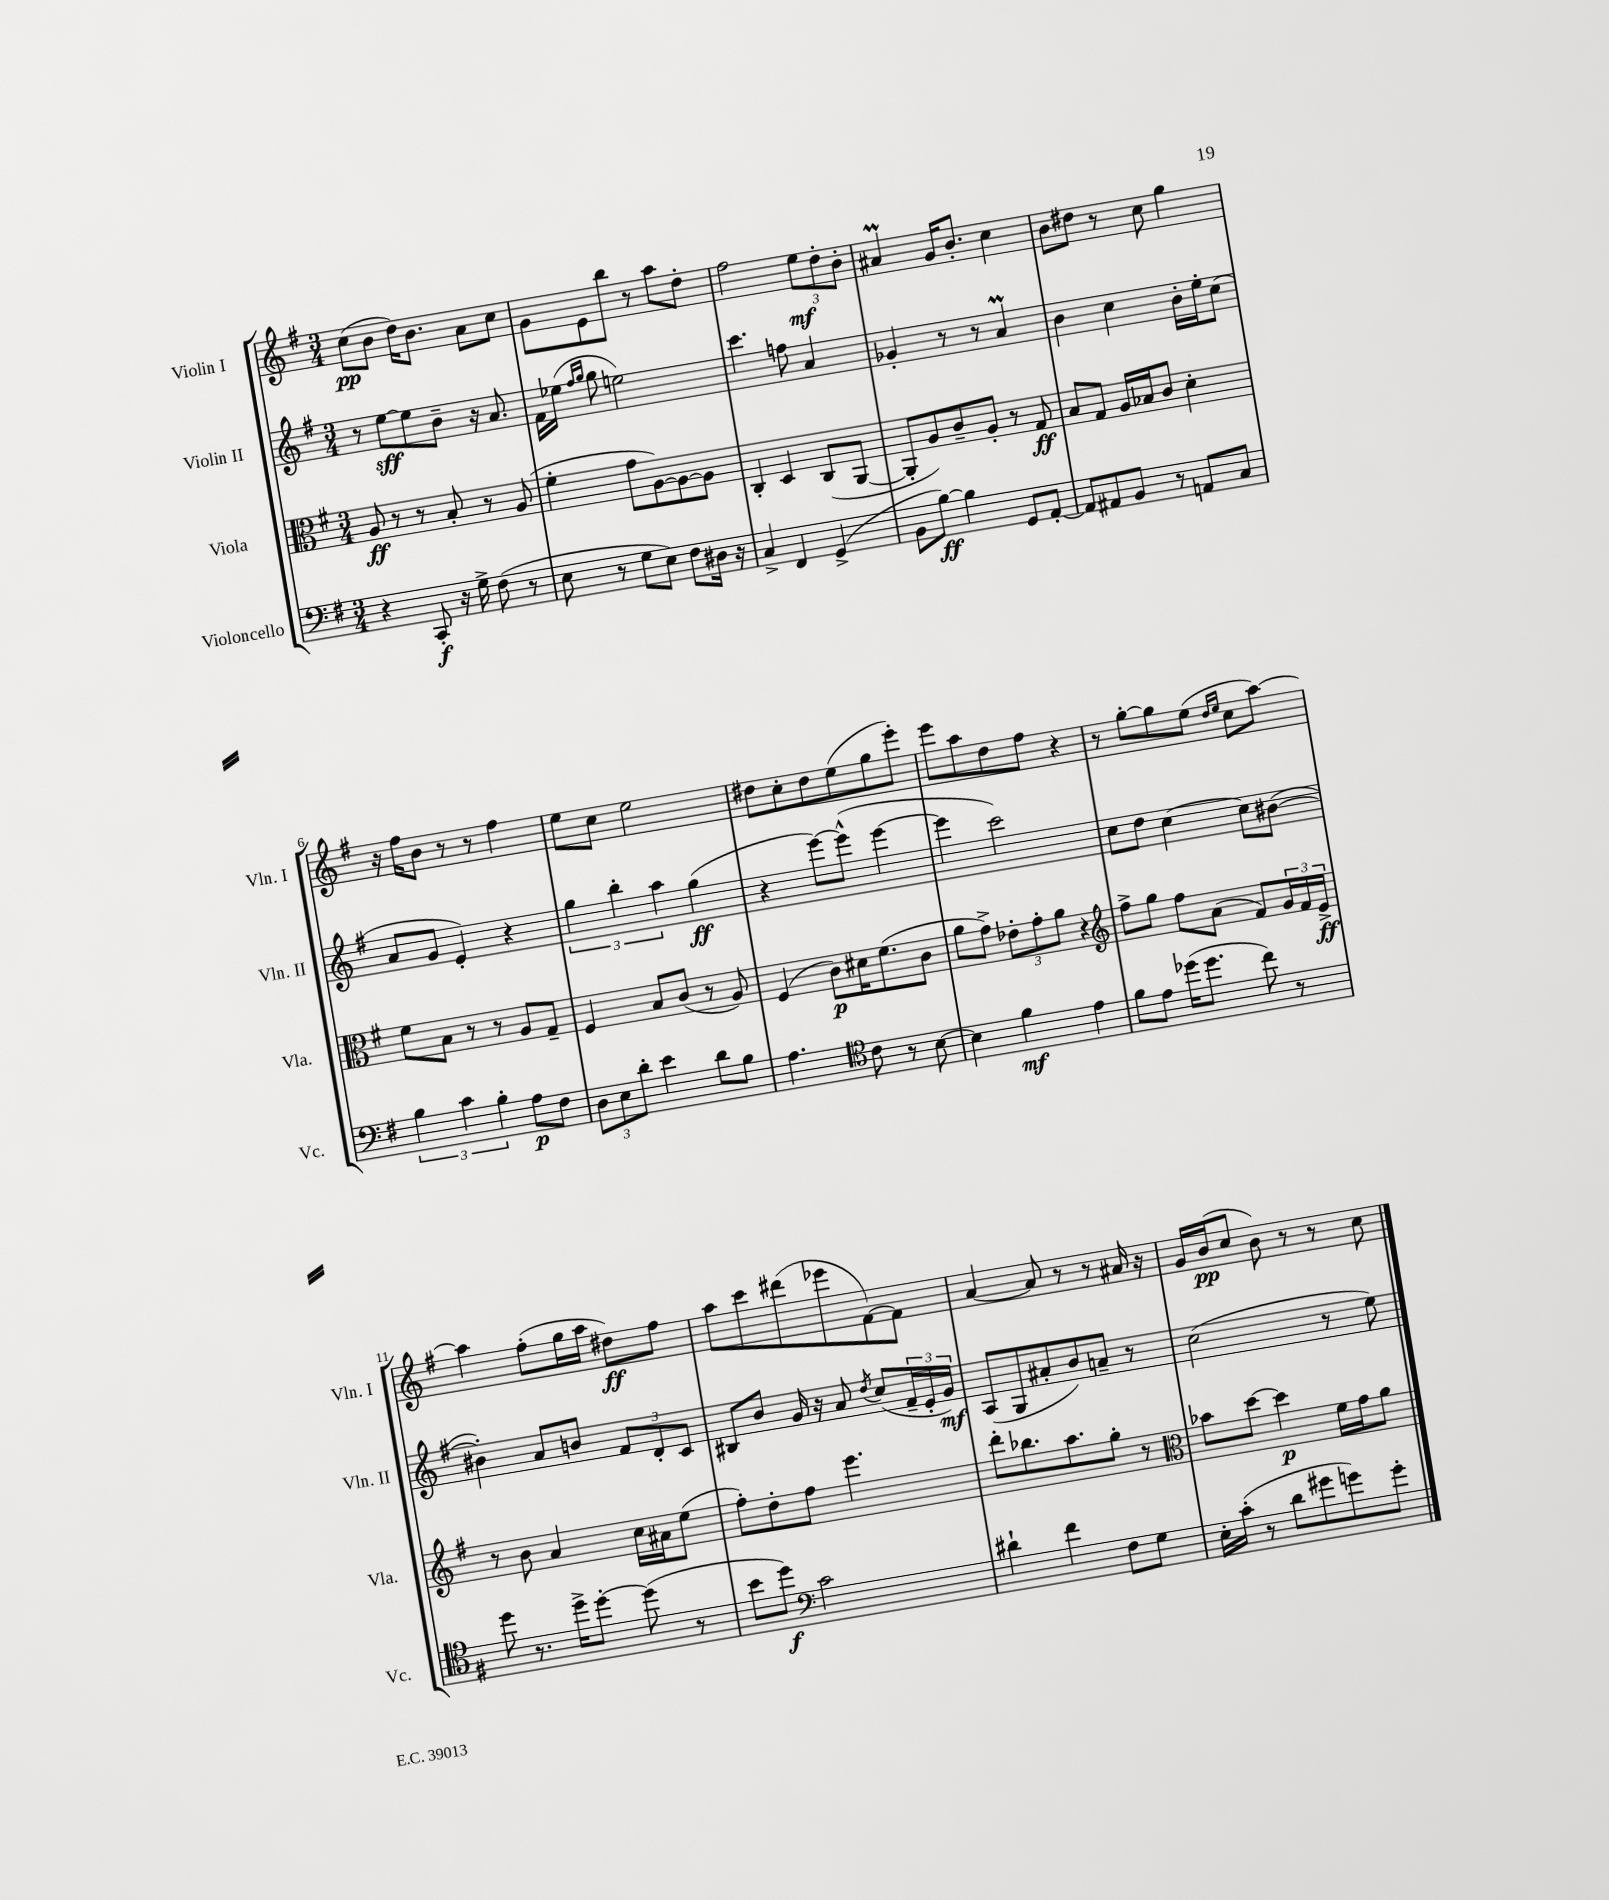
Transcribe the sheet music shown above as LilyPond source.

<<
\new StaffGroup <<
\new Staff = "s0" \with { instrumentName = "Violin I" shortInstrumentName = "Vln. I" } {
    \clef treble \key g \major \numericTimeSignature \time 3/4
    c''8\pp( b'8 d''16) b'8. a'8 c''8 |
    g'8 e'8 b''8 r8 a''8 d''8-. |
    fis''2 \tuplet 3/2 { e''8\mf d''8-. b'8-. } |
    ais'4\prall g'16 b'8.-. c''4 |
    b'8 dis''8 r8 c''8 g''4 |
    r16 fis''16 b'8 r8 r8 fis''4 |
    e''8 c''8 e''2 |
    dis''8 c''8-. dis''8 e''8( g''8 e'''8-.) |
    e'''8 a''8 d''8 fis''8 r4 |
    r8 g''8~-. g''8 e''8( \grace { d''16 e''16 } c''8 a''8~) |
    a''4 fis''8-.( g''16 a''16 dis''8\ff) fis''8 |
    a''8 c'''8 dis'''8( ees'''8 fis'8~) fis'8 |
    a'4~ a'8 r8 r8 ais'16 r16 |
    g'16 b'16\pp( c''8 b'8) r8 r8 c''8 \bar "|." |
}
\new Staff = "s1" \with { instrumentName = "Violin II" shortInstrumentName = "Vln. II" } {
    \clef treble \key g \major \numericTimeSignature \time 3/4
    r8 e''8~\sff e''8 b'8-- r16 a'8. |
    fis'16 ees''16( \grace { fis''16 g''16 } g''8 e''2) |
    c'''4. f''8 a'4 |
    ges'4-. r8 r8 a'4\prall |
    b'4 c''4 b'16-. e''16-. c''8( |
    a'8 g'8 e'4-.) r4 |
    \tuplet 3/2 { g''4 b''4-. a''4 } g''4\ff( |
    r4 e'''8~) e'''8-^( e'''4~ |
    e'''4 c'''2) |
    c''8 d''8 c''4~ c''8 bis'8~( |
    bis'4-.) a'8 b'8 \tuplet 3/2 { fis'8 d'8-. c'8 } |
    bis8 b'8 g'16 r16 a'8 \acciaccatura { d''8 } c''8( \tuplet 3/2 { fis'16-- e'16-. g'16\mf) } |
    a8( g8 ais'8-. b'8) a'8-- r8 |
    c''2( r8 e''8) \bar "|." |
}
\new Staff = "s2" \with { instrumentName = "Viola" shortInstrumentName = "Vla." } {
    \clef alto \key g \major \numericTimeSignature \time 3/4
    a8\ff r8 r8 b8-. r8 a8( |
    fis'4-. g'8 a8~) a8~ a8 |
    c4-. d4 c8( a,8~ |
    a,8-. a8) c'8-- a8-. r8 g8\ff |
    b8 g8 a16 bes16 c'8 d'4-. |
    fis'8 b8 r8 r8 a8 g8-- |
    fis4 b8 c'8( r8 a8) |
    fis4( c'8\p) dis'16 fis'8.( c'8 |
    a'8 g'8->) \tuplet 3/2 { ees'8-. g'8-. a'8 } r4 |
    \clef treble fis''8-> g''8 fis''8 a'8( fis'8) \tuplet 3/2 { g'16 fis'16 e'16->\ff } |
    r8 b'8 a'4 c''16 ais'16 e''8( |
    fis''8-.) d''8-. fis''8 e'''4. |
    d'''8-. bes''8. a''8. g''8-. r8 |
    \clef alto bes'8 d''8~ d''4\p fis'16 g'16 a'8 \bar "|." |
}
\new Staff = "s3" \with { instrumentName = "Violoncello" shortInstrumentName = "Vc." } {
    \clef bass \key g \major \numericTimeSignature \time 3/4
    r4 c,8-.\f r16 g16-> fis8( r8 |
    e8 r8 g8 e8) fis8 dis16 r16 |
    c4-> fis,4 g,4->( |
    b,8 b8~\ff) b4 g,8 a,8~-. |
    a,8 ais,8 b,8 r8 a,8 c8 |
    \tuplet 3/2 { b4 c'4 b4-. } a8\p fis8 |
    \tuplet 3/2 { d8 e8 d'8-. } e'4 d'8 b8 |
    a4. \clef tenor c'8 r8 b8~ |
    b4 fis'4\mf e'4 |
    fis'8 e'8 des''16( des''8. c''8) r8 |
    d''8 r8. d''16-> d''8~-. d''8( r8 |
    b'8 d''8\f) \clef bass c'2 |
    dis'4-! fis'4 fis8 g8 |
    e16-. c'16-.( r8 d'8 gis'8 g'8) g'8-. \bar "|." |
}
>>
>>
